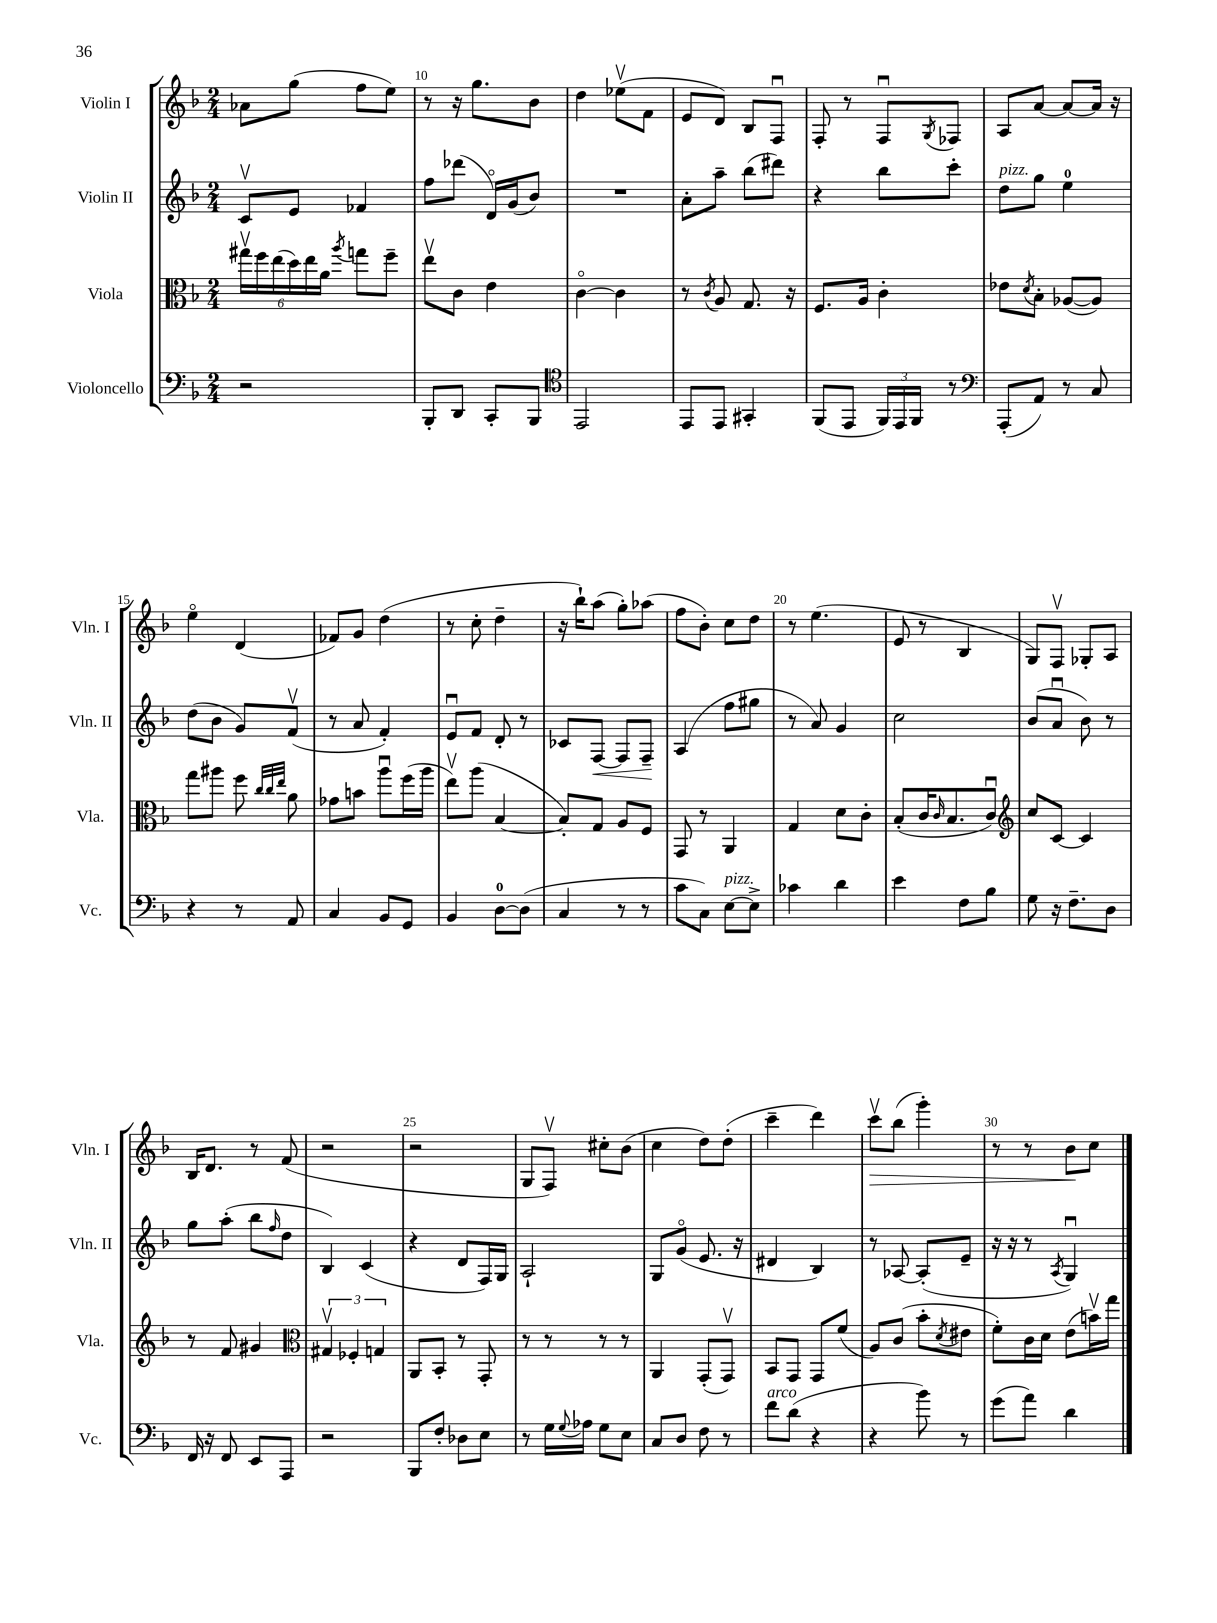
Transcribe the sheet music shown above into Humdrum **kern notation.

**kern	**kern	**kern	**kern
*staff4	*staff3	*staff2	*staff1
*clefF4	*clefC3	*clefG2	*clefG2
*k[b-]	*k[b-]	*k[b-]	*k[b-]
*M2/4	*M2/4	*M2/4	*M2/4
2r	24gg#v\LL	8cv/L	8a-\L
.	24ff\	.	.
.	(24ee\	.	.
.	24dd\)	8e/J	(8gg\J
.	24ee\	.	.
.	24a\JJ	.	.
.	8qaa/	.	.
.	8gg\L	4f-/	8ff\L
.	8ff~\J	.	8ee\J)
=	=	=	=
8BBB-'/L	8eev\L	8ff\L	8r
8DD/J	8c\J	(8ddd-\J	16r
.	.	.	8.gg\L
8CC'/L	4e\	16do/LL)	.
.	.	(16g/J	.
8BBB-/J	.	8b-/J)	8b-\J
=	=	=	=
*clefC4	*	*	*
2EE/	[4co\	2r	4dd\
.	4c\]	.	(8ee-v\L
.	.	.	8f\J
=	=	=	=
8EE/L	8r	8a'\L	8e/L
.	8qc/	.	.
8EE/J	8A/	8aa~\J	8d/J)
4GG#'/	8.G/	(8bb-\L	8B-/L
.	.	8ddd#\J)	8Fu/J
.	16r	.	.
=	=	=	=
(8FF/L	8.F/L	4r	8F'/
8EE/J	.	.	8r
.	16A/Jk	.	.
24FF/LL)	4c'\	8bb-\L	8Fu/L
24EE/	.	.	.
24FF/JJ	.	.	.
.	.	.	8qG/
8r	.	8ccc'\J	8F-/J
=	=	=	=
*clefF4	*	*	*
(8AAA'/L	8e-\L	8dd\L	8A/L
.	8qd/	.	.
8AA/J)	8B-'\J	8gg\J	[8a/J
8r	([8A-/L	4ee\	8a/_L
8C/	8A-/]J)	.	16a/]Jk
.	.	.	16r
=	=	=	=
4r	8gg\L	(8dd\L	4eeo\
.	8aa#\J	8b-\J	.
8r	8ff\	8g/L)	(4d/
.	32qqcc/LLL	.	.
.	32qqcc/	.	.
.	32qqee/JJJ	.	.
8AA/	8a\	(8fv/J	.
=	=	=	=
4C/	8g-\L	8r	8f-/L)
.	8b\J	8a/	8g/J
8BB-/L	8aau\L	4f'/)	(4dd\
8GG/J	(16ff\L	.	.
.	16aa\JJ	.	.
=	=	=	=
4BB-/	8eev\L)	8eu/L	8r
.	(8aa\J	8f/J	8cc'\
[8D\L	[4B-/	8d'/	4dd~\
(8D\]J	.	8r	.
=	=	=	=
4C/	8B-'/]L)	8c-/L	16r
.	.	.	16bb-`\LK)
.	8G/J	[8F/J	(8aa\J
8r	8A/L	8F/]L	8gg'\L)
8r	8F/J	8F~/J	(8aa-\J
=	=	=	=
8c\L	8GG/	(4A/	8ff\L
8C\J)	8r	.	8b-'\J)
[8E\L	4AA/	8ff\L	8cc\L
8E^\]J	.	8gg#\J	8dd\J
=	=	=	=
4c-\	4G/	8r	8r
.	.	8a/)	(4.ee\
4d\	8d\L	4g/	.
.	8c'\J	.	.
=	=	=	=
4e\	(8B-'/L	2cc\	8e/
.	16c/K	.	8r
.	16qqc/	.	.
.	8.B-/	.	.
8F\L	.	.	4B-/
8B-\J	8cu/J)	.	.
=	=	=	=
*	*clefG2	*	*
8G\	8cc/L	(8b-/L	8G/L)
16r	[8c/J	8au/J	8Fv/J
8.F~\L	.	.	.
.	4c/]	8b-\)	8G-'/L
8D\J	.	8r	8A/J
=	=	=	=
16FF/	8r	8gg\L	16B-/LK
16r	.	.	8.d/J
8FF/	8f/	(8aa'\J	.
8EE/L	4g#/	8bb-\L	8r
.	.	16qqff/	.
8AAA/J	.	8dd\J	(8f/
=	=	=	=
*	*clefC3	*	*
2r	6G#v/	4B-/)	2r
.	6F-'/	.	.
.	.	(4c/	.
.	6G/	.	.
=	=	=	=
8BBB-/L	8AA/L	4r	2r
8F'/J	8BB-'/J	.	.
8D-\L	8r	8d/L	.
8E\J	8GG'/	16F/L)	.
.	.	16G/JJ	.
=	=	=	=
8r	8r	2A`/	8G/L
16G\LL	8r	.	8Fv/J)
8qqG/	.	.	.
16A-\JJ	.	.	.
8G\L	8r	.	8cc#'\L
8E\J	8r	.	(8b-\J
=	=	=	=
8C/L	4AA/	8G/L	4cc\
8D/J	.	(8go/J	.
8F\	(8GG'/L	8.e/	8dd\L)
8r	8GGv/J)	.	(8dd'\J
.	.	16r	.
=	=	=	=
8f\L	8BB-/L	4d#/	4ccc~\
(8d\J	8GG/J	.	.
4r	8GG/L	4B-/)	4ddd\)
.	(8f/J	.	.
=	=	=	=
4r	8A/L)	8r	8cccv\L
.	(8c/J	[8A-/	(8bb-\J
8b-\)	8b-'\L	(8A-'/]L	4ggg'\)
.	8qd/	.	.
8r	8e#\J	8e~/J	.
=	=	=	=
(8g\L	8f'\L)	16r	8r
.	.	16r	.
8a\J)	16c\L	8r	8r
.	16d\JJ	.	.
.	.	8qA/	.
4d\	(8e\L	4Gu/)	8b-\L
.	16bv\L)	.	8cc\J
.	16gg\JJ	.	.
==	==	==	==
*-	*-	*-	*-
